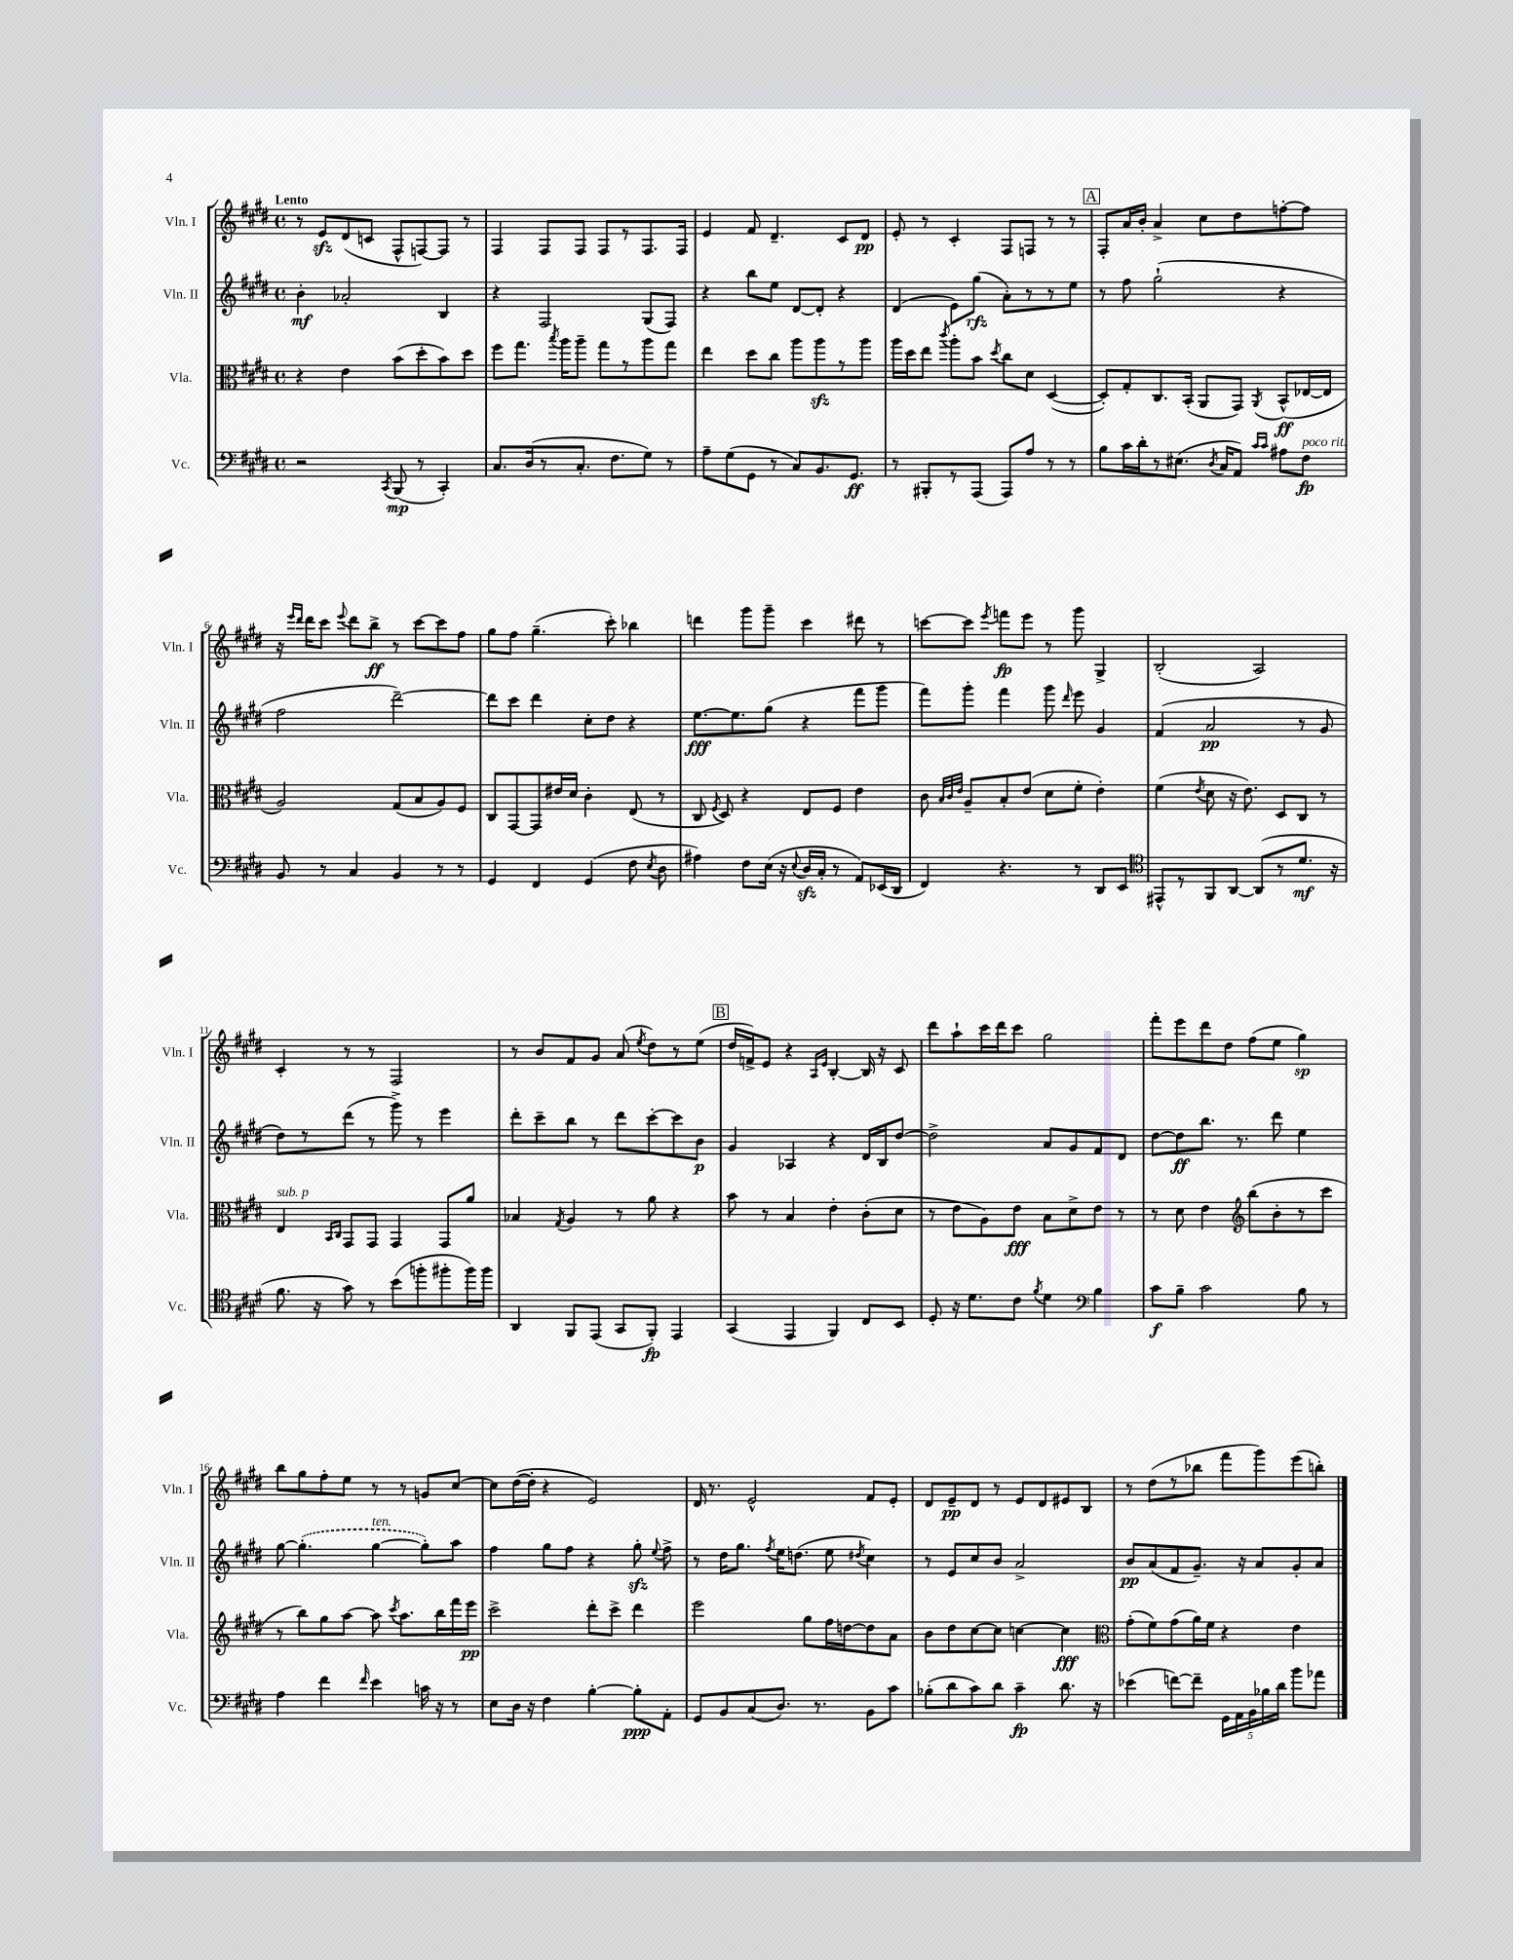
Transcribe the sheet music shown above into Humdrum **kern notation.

**kern	**kern	**kern	**kern
*staff4	*staff3	*staff2	*staff1
*clefF4	*clefC3	*clefG2	*clefG2
*k[f#c#g#d#]	*k[f#c#g#d#]	*k[f#c#g#d#]	*k[f#c#g#d#]
*M4/4	*M4/4	*M4/4	*M4/4
*met(c)	*met(c)	*met(c)	*met(c)
2r	4r	4b'	8r
.	.	.	8e
.	4e	2a-'	(8d#
.	.	.	8c
8qCC#	.	.	.
(8BBB	(8b	.	8F#^^
8r	8dd#'	.	[8F)
4CC#')	8b)	4B	8F]
.	8dd#	.	8r
=	=	=	=
8.C#	8ff#	4r	4F#
.	8.gg#	.	.
(16D#	.	.	.
8r	.	2F#	8F#
.	8qbb	.	.
.	16aa	.	.
8.C#'	8aa~	.	8F#
.	8gg#	.	8F#
8.F#	.	.	.
.	8r	.	8r
8G#)	8aa	(8G#	8.F#
8r	8gg#	8F#)	.
.	.	.	16F#
=	=	=	=
8A~	4ee	4r	4e
(8G#	.	.	.
8GG#	8dd#	8bb	8f#
8r	8cc#	8ee	4.d#~
8C#)	8aa	[8d#	.
8.BB	8aa	8d#']	.
.	8r	4r	8c#
8.GG#	.	.	.
.	8aa	.	8d#
=	=	=	=
8r	16aa	(4d#	8e'
.	16dd#	.	.
8BBB#'	8ee	.	8r
.	8qccc#	.	.
8r	8aa'	8e)	4c#'
(8AAA	8b	(8gg#	.
.	8qdd#	.	.
8AAA)	8cc#	8a')	8F#
8A	8d#	8r	8F
8r	([4D#	8r	8r
8r	.	8ee	8r
=	=	=	=
8B	8D#'])	8r	8F#'
16c#	8G#'	8ff#	16a
16d#'	.	.	16b'
8r	8.C#	(2gg#`	4a^
(8.E#	.	.	.
.	(16BB'	.	.
.	8AA	.	8cc#
8qD#	.	.	.
16C#	.	.	.
8AA)	8GG#)	.	8dd#
16qqc#	.	.	.
16qqc#	8qAA	.	.
8A#	(8BB^^	4r	[8ff'
8F#	[16E-	.	8ff]
.	16E-]	.	.
=	=	=	=
8BB	2A)	2ff#	16r
.	.	.	16qqeee
.	.	.	16qqddd#
.	.	.	16ddd#
8r	.	.	8ccc#
.	.	.	8qqeee
4C#	.	.	8ddd#
.	.	.	8bb^
4BB	(8G#	[2ddd#~)	8r
.	8B	.	[8ccc#
8r	8A)	.	8ccc#]
8r	8F#	.	8ff#
=	=	=	=
4GG#	8C#	8ddd#]	8gg#
.	[8GG#	8ccc#	8ff#
4FF#	8GG#]	4ddd#	(4.gg#~
.	16e#	.	.
.	16d#	.	.
(4GG#	4c#'	8cc#'	.
.	.	8dd#	8ccc#')
8F#	(8E	4r	4bb-
8qE	.	.	.
8D#	8r	.	.
=	=	=	=
4A#)	8C#	[8.ee	4ddd
.	8qF#	.	.
.	8D#)	.	.
.	.	8.ee]	.
8F#	4r	.	8ggg#
(16E	.	(8gg#	8ggg#~
16r	.	.	.
8qqE	.	.	.
16D#	8E	4r	4ccc#
16C#'	.	.	.
8r	8F#	.	.
8AA)	4e	8fff#	8ddd#
(16EE-	.	8ggg#	8r
16DD#	.	.	.
=	=	=	=
4FF#)	8c#	8fff#)	[8ccc
.	32qqB	.	.
.	32qqc#	.	.
.	32qqe	.	.
.	8A~	8ggg#'	8ccc]
.	.	.	8qeee
4.r	8B'	4fff#	8fff
.	(8e	.	8eee
.	8d#	8ggg#	8r
.	.	16qqddd#	.
8r	8f#'	8eee	8ggg#
8DD#	4e')	4g#	4G#^
8EE	.	.	.
=	=	=	=
*clefC4	*	*	*
8EE#^^	(4f#	(4f#	(2B'
8r	.	.	.
.	8qe	.	.
8FF#	8d#	2a	.
[8AA	16r	.	.
.	8.e)	.	.
(8AA]	.	.	2A)
8r	8D#	.	.
8.d#	8C#	8r	.
.	8r	8g#	.
16r	.	.	.
=	=	=	=
8.f#	4E	8dd#)	4c#'
.	.	8r	.
16r	.	.	.
.	16qqBB	.	.
.	16qqC#	.	.
8g#)	8GG#	(8ddd#	8r
8r	8GG#	8r	8r
(8b	4GG#	8ggg#^)	2F#
8ff'	.	8r	.
8ff#'	8GG#	4eee	.
16ff#)	8a	.	.
16ff#	.	.	.
=	=	=	=
4AA	4B-	8ddd#'	8r
.	.	8ccc#~	8b
.	8qG#	.	.
8FF#	4A	8bb	8f#
(8EE	.	8r	8g#
8GG#	8r	8ddd#	(8a
.	.	.	8qee
8FF#')	8a	[8ccc#'	8dd#)
4EE	4r	8ccc#]	8r
.	.	8b	(8ee
=	=	=	=
(4GG#	8b	4g#	16dd#
.	.	.	16f^)
.	8r	.	8e
4EE	4B	4A-	4r
.	.	.	16qqA
.	.	.	16qqe
4FF#)	4e'	4r	[4B'
8C#	(8c#'	16d#	16B]
.	.	16B	16r
8BB	8d#	[8dd#	8c#
=	=	=	=
8D#'	8r	2dd#^]	8ddd#
16r	8e	.	8aa`
8.d#	.	.	.
.	8A)	.	16ccc#
.	.	.	16ddd#
8c#	8e	.	8ccc#
8qf#	.	.	.
4d#	8B	8a	2gg#
.	8d#^	8g#	.
*clefF4	*	*	*
4B	8e	8f#	.
.	8r	8d#	.
=	=	=	=
8c#	8r	[8dd#	8fff#'
8B~	8d#	8dd#]	8eee
2c#	4e	8.bb	8ddd#
.	.	.	8dd#
.	.	8.r	.
*	*clefG2	*	*
.	(8bb	.	(8ff#
.	8b'	8ddd#	8ee
8B	8r	4ee	4gg#)
8r	8ccc#	.	.
=	=	=	=
4A	8r	[8gg#	8bb
.	8bb)	(4.gg#']	8gg#
4f#	8gg#	.	8ff#'
.	[8aa	.	8ee
16qqf#	.	.	.
4e	8aa]	[4gg#	8r
.	8qccc#	.	.
.	8.aa	.	8r
16c	.	8gg#'])	8g
16r	16bb	.	.
8r	16fff#	8aa	[8cc#
.	16eee	.	.
=	=	=	=
8E	2ccc#^	4ff#	8cc#]
16D#	.	.	([16dd#
16r	.	.	16dd#']
4F#	.	8gg#	4r
.	.	8ff#	.
[4B'	8ddd#'	4r	2e)
.	8ccc#^	.	.
8B']	4ddd#	8gg#'	.
.	.	8qqee	.
8AA'	.	8ff#^	.
=	=	=	=
8GG#	2eee	8r	16d#
.	.	.	8.r
8BB	.	16dd#	.
.	.	8.gg#	.
(8C#	.	.	2e^^
.	.	8qff#	.
8.D#)	.	16ee	.
.	.	(8.dd	.
.	8gg#	.	.
8.r	.	.	.
.	16ff#	8ee	.
.	[16dd	.	.
.	.	8qdd#	.
8BB	8dd]	4cc#)	8f#
8c#	8a	.	8e'
=	=	=	=
(8B-'	8b	8r	8d#
8d#	8dd#	8e	8e~
8c#)	[8cc#	8cc#	8d#
8d#	8cc#]	8b	8r
4c#~	[4cc	2a^	8e
.	.	.	8d#
8.d#	4cc]	.	8e#
.	.	.	8B
16r	.	.	.
=	=	=	=
*	*clefC3	*	*
(4e-	(8g#'	8b	8r
.	8f#)	(8a	(8dd#
[8f)	(8g#	8f#	8r
8f~]	16a)	8.g#~)	8bb-
.	16f#	.	.
20GG#	4r	.	8fff#
20AA	.	.	.
.	.	16r	.
20BB	.	.	.
.	.	8a	8ggg#)
20B-	.	.	.
20d#	.	.	.
8b	4e	8g#'	(8eee
8a-	.	8a	8bb')
==	==	==	==
*-	*-	*-	*-
